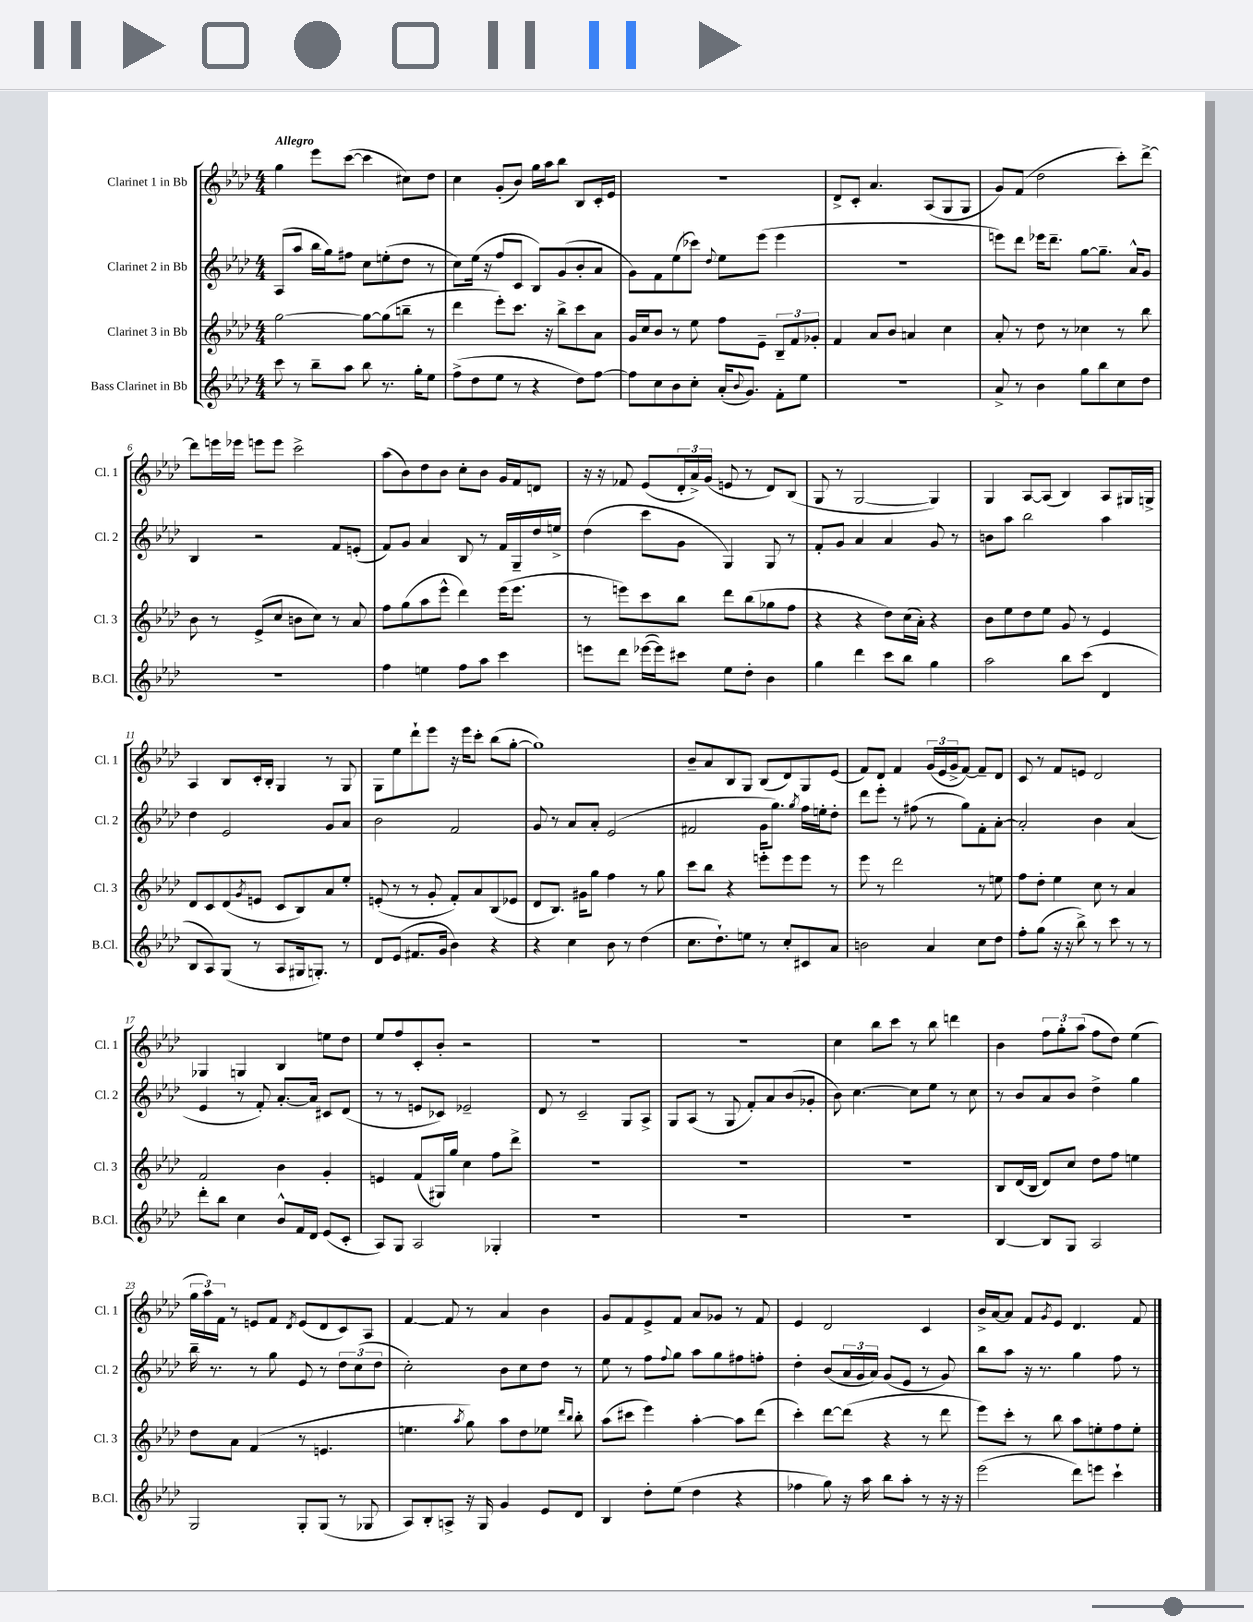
<<
\new StaffGroup <<
\new Staff = "s0" \with { instrumentName = "Clarinet 1 in Bb" shortInstrumentName = "Cl. 1" } {
    \clef treble \key aes \major \numericTimeSignature \time 4/4 \tempo "Allegro"
    g''4 ees'''8 c'''8~( c'''4 cis''8) des''8 |
    c''4 g'8-.( bes'8) g''16 aes''16 bes''8 bes8 c'16-. ees'16 |
    R1 |
    des'8-> c'8-. aes'4. aes8( g8 g8 |
    g'8) f'8( des''2 c'''8-.) des'''8~-> |
    des'''8 e'''16 ees'''16 e'''8 e'''8 c'''2-> |
    aes''8( bes'8) des''8 bes'8 c''8-. bes'8 g'16 f'16 d'8 |
    r16 r16 fes'8 ees'8( \tuplet 3/2 { des'16-. aes'16->) g'16( } e'8 r8 des'8) bes8( |
    g8 r8 g2~ g4) |
    g4 aes8~ aes8( bes4) aes8 gis16 g16-> |
    aes4 bes8 c'16-. bes16-. g4 r8 g8 |
    g8 ees''8 des'''8-! ees'''8 r16 ees'''16 c'''8-. bes''8( g''8~-. |
    g''1) |
    bes'8-- aes'8 bes8 g8 bes8( des'8) g8 ees'8( |
    f'8) des'8 f'4 \tuplet 3/2 { g'16( ees'16 g'16-> } f'8~) f'8-- des'8 |
    c'8 r8 f'8 e'8 des'2 |
    ges4 g4 bes4 e''8 des''8 |
    ees''8 f''8 c'8-. bes'8-. r2 |
    R1 |
    R1 |
    c''4 bes''8 c'''8 r8 bes''8 d'''4 |
    bes'4 \tuplet 3/2 { f''8 g''8-. aes''8( } f''8 des''8) ees''4( |
    \tuplet 3/2 { g''16 aes''16) f'16 } r8 e'8 f'8 \acciaccatura { des'8 } e'8( des'8 c'8) aes8 |
    f'4~ f'8 r8 aes'4 bes'4 |
    g'8 f'8 ees'8-> f'8 aes'8 ges'8 r8 f'8 |
    ees'4 des'2 c'4 |
    bes'16-> aes'16~ aes'8 f'8 \acciaccatura { g'8 } ees'8 des'4. f'8 \bar "|." |
}
\new Staff = "s1" \with { instrumentName = "Clarinet 2 in Bb" shortInstrumentName = "Cl. 2" } {
    \clef treble \key aes \major \numericTimeSignature \time 4/4
    aes8( aes''8 bes''16 g''16) fis''8 c''8 e''8-.( des''8 r8 |
    c''8) ees''16( r16 f''8 c'8 bes8) g'8( bes'8-. aes'8 |
    g'8) f'8 ees''8( ces'''8) \appoggiatura { des''8 } ees''8 ees'''8( ees'''4 |
    R1 |
    e'''8) des'''8 ees'''16 des'''8.-- g''8~ g''8.-- aes'16-^ g'8 |
    bes4 r2 f'8 e'8-.( |
    f'8) g'8 aes'4 bes8 r8 f'16 g16-- des''16 e''16-> |
    des''4( c'''8 g'8 g4) g8 r8 |
    f'8-. g'8 aes'4 aes'4 g'8 r8 |
    b'8 aes''8 bes''2 aes''4 |
    des''4 ees'2 g'8 aes'8 |
    bes'2 f'2 |
    g'8 r8 aes'8 aes'8-. ees'2( |
    fis'2 g'16 g''8.) \acciaccatura { g''8 } f''16 e''16-. des''8-. |
    des'''8 ees'''8-. r8 fis''8( r8 g''8) f'8-. aes'8~-. |
    aes'2-. bes'4 aes'4( |
    ees'4 r8 f'8-.) aes'8.~-. aes'16 cis'8 des'8( |
    r8 r8 e'8 ces'8) ees'2-- |
    des'8 r8 c'2-- g8 aes8-> |
    g8 aes8( r8 g8 f'8-.) aes'8 bes'8( ges'8-. |
    bes'8) c''4.~ c''8 ees''8 r8 c''8 |
    r8 bes'8 aes'8 bes'8 des''4-> g''4 |
    bes''16-- r8. r8 g''8 ees'8 r8 \tuplet 3/2 { des''8 c''8( des''8 } |
    c''2-.) bes'8 c''8 des''8 r8 |
    ees''8 r8 f''8 \appoggiatura { f''8 } g''8 aes''8 g''8 fis''8 f''8-. |
    des''4-. bes'8( \tuplet 3/2 { aes'16 g'16 aes'16) } g'8( ees'8 r8 g'8) |
    bes''8 aes''8 r16 r8. g''4 f''8 r8 \bar "|." |
}
\new Staff = "s2" \with { instrumentName = "Clarinet 3 in Bb" shortInstrumentName = "Cl. 3" } {
    \clef treble \key aes \major \numericTimeSignature \time 4/4
    g''2~ g''8~ g''8( b''8-- r8 |
    des'''4 ees'''8-.) c'''8. r16 bes''8-> c'''8 aes'8 |
    g'16 c''16 bes'8 r8 ees''8 f''8 ees'8-- \tuplet 3/2 { bes8-- f'8 ges'8-. } |
    f'4 aes'8 bes'8 a'4 c''4 |
    aes'8-. r8 des''8 r8 ces''4 r8 bes''8 |
    bes'8 r8 ees'8->( c''8 b'8 c''8) r8 aes'8 |
    f''8 g''8( aes''8 ees'''8-^ des'''4) ees'''16( ees'''8. |
    r8 e'''8) c'''8 bes''8 des'''8 bes''8( ges''8 f''8 |
    r4 r4 des''8) c''16( aes'16-.) r4 |
    bes'8 ees''8 des''8 ees''8 g'8 r8 ees'4 |
    des'8 c'8 des'8( \acciaccatura { g'8 } e'8 c'8 bes8) aes'8 ees''8-. |
    e'8-.( r8 r8 g'8-. f'8-.) aes'8 bes8( ees'8 |
    des'8 bes8.) gis'16 g''8 f''4 r8 g''8 |
    c'''8 bes''8 r4 e'''8-. e'''8 e'''8 r8 |
    ees'''8 r8 des'''2 r8 e''8 |
    f''8 des''8-. ees''4 c''8 r8 aes'4 |
    f'2 bes'4 g'4-. |
    e'4 f'8( gis16) g''16 c''4 f''8 des'''8-> |
    R1 |
    R1 |
    R1 |
    bes8 des'16( bes16 des'8) c''8 des''8 f''8 e''4 |
    des''8 aes'8 f'4( r8 e'4. |
    e''4. \acciaccatura { aes''8 } g''8) aes''8 des''8 ees''8 \grace { des'''16 bes''16 } bes''8-. |
    aes''8( cis'''8 ees'''4) aes''4~-. aes''8 des'''8( |
    c'''4-.) des'''8~ des'''8( r4 r8 des'''8 |
    ees'''8) c'''8-. r8 bes''8 aes''8 e''8-. f''8 e''8-. \bar "|." |
}
\new Staff = "s3" \with { instrumentName = "Bass Clarinet in Bb" shortInstrumentName = "B.Cl." } {
    \clef treble \key aes \major \numericTimeSignature \time 4/4
    c'''8 r8 bes''8-- aes''8 bes''8 r8. g''16-. ees''8 |
    f''8->( des''8 ees''8 r8 r4 des''8) f''8~ |
    f''8 c''8 bes'8 c''8-. aes'16-.( \appoggiatura { bes'8 } g'8.) f'8-. ees''8 |
    r1 |
    aes'8-> r8 bes'4 g''8 bes''8 c''8 des''8 |
    R1 |
    f''4 e''4 f''8 aes''8 c'''4 |
    e'''8 des'''8 ees'''16~( ees'''16) cis'''8 ees''8 des''8-. bes'4 |
    g''4 des'''4 c'''8 bes''8 g''4 |
    aes''2 bes''8 c'''8( des'4 |
    bes8 aes8) g8( r8 aes8 gis16 g8.-.) r8 |
    des'8 ees'8( fis'8. g'16 bes'4) r4 |
    r4 c''4 bes'8 r8 des''4( |
    c''8. des''8.-!) e''8 r8 c''8-. cis'8 aes'8 |
    b'2 aes'4 c''8 des''8 |
    f''8-. g''8( r16 r16 bes''8->) r8 c'''8 r8 r8 |
    des'''8-. bes''8 c''4 bes'8-^ f'16 des'16 ees'8( c'8-. |
    aes8) g8 aes2 ges4-. |
    R1 |
    R1 |
    R1 |
    bes4~ bes8 g8 aes2 |
    g2 g8-. g8( r8 ges8 |
    aes8) bes8-. a8-> r16 g16 g'4 ees'8 des'8 |
    bes4 des''8-. ees''8( des''4 r4 |
    fes''4 g''8) r16 aes''16 bes''8 aes''8-. r8 r16 r16 |
    ees'''2( des'''8) e'''8 c'''4-! \bar "|." |
}
>>
>>
